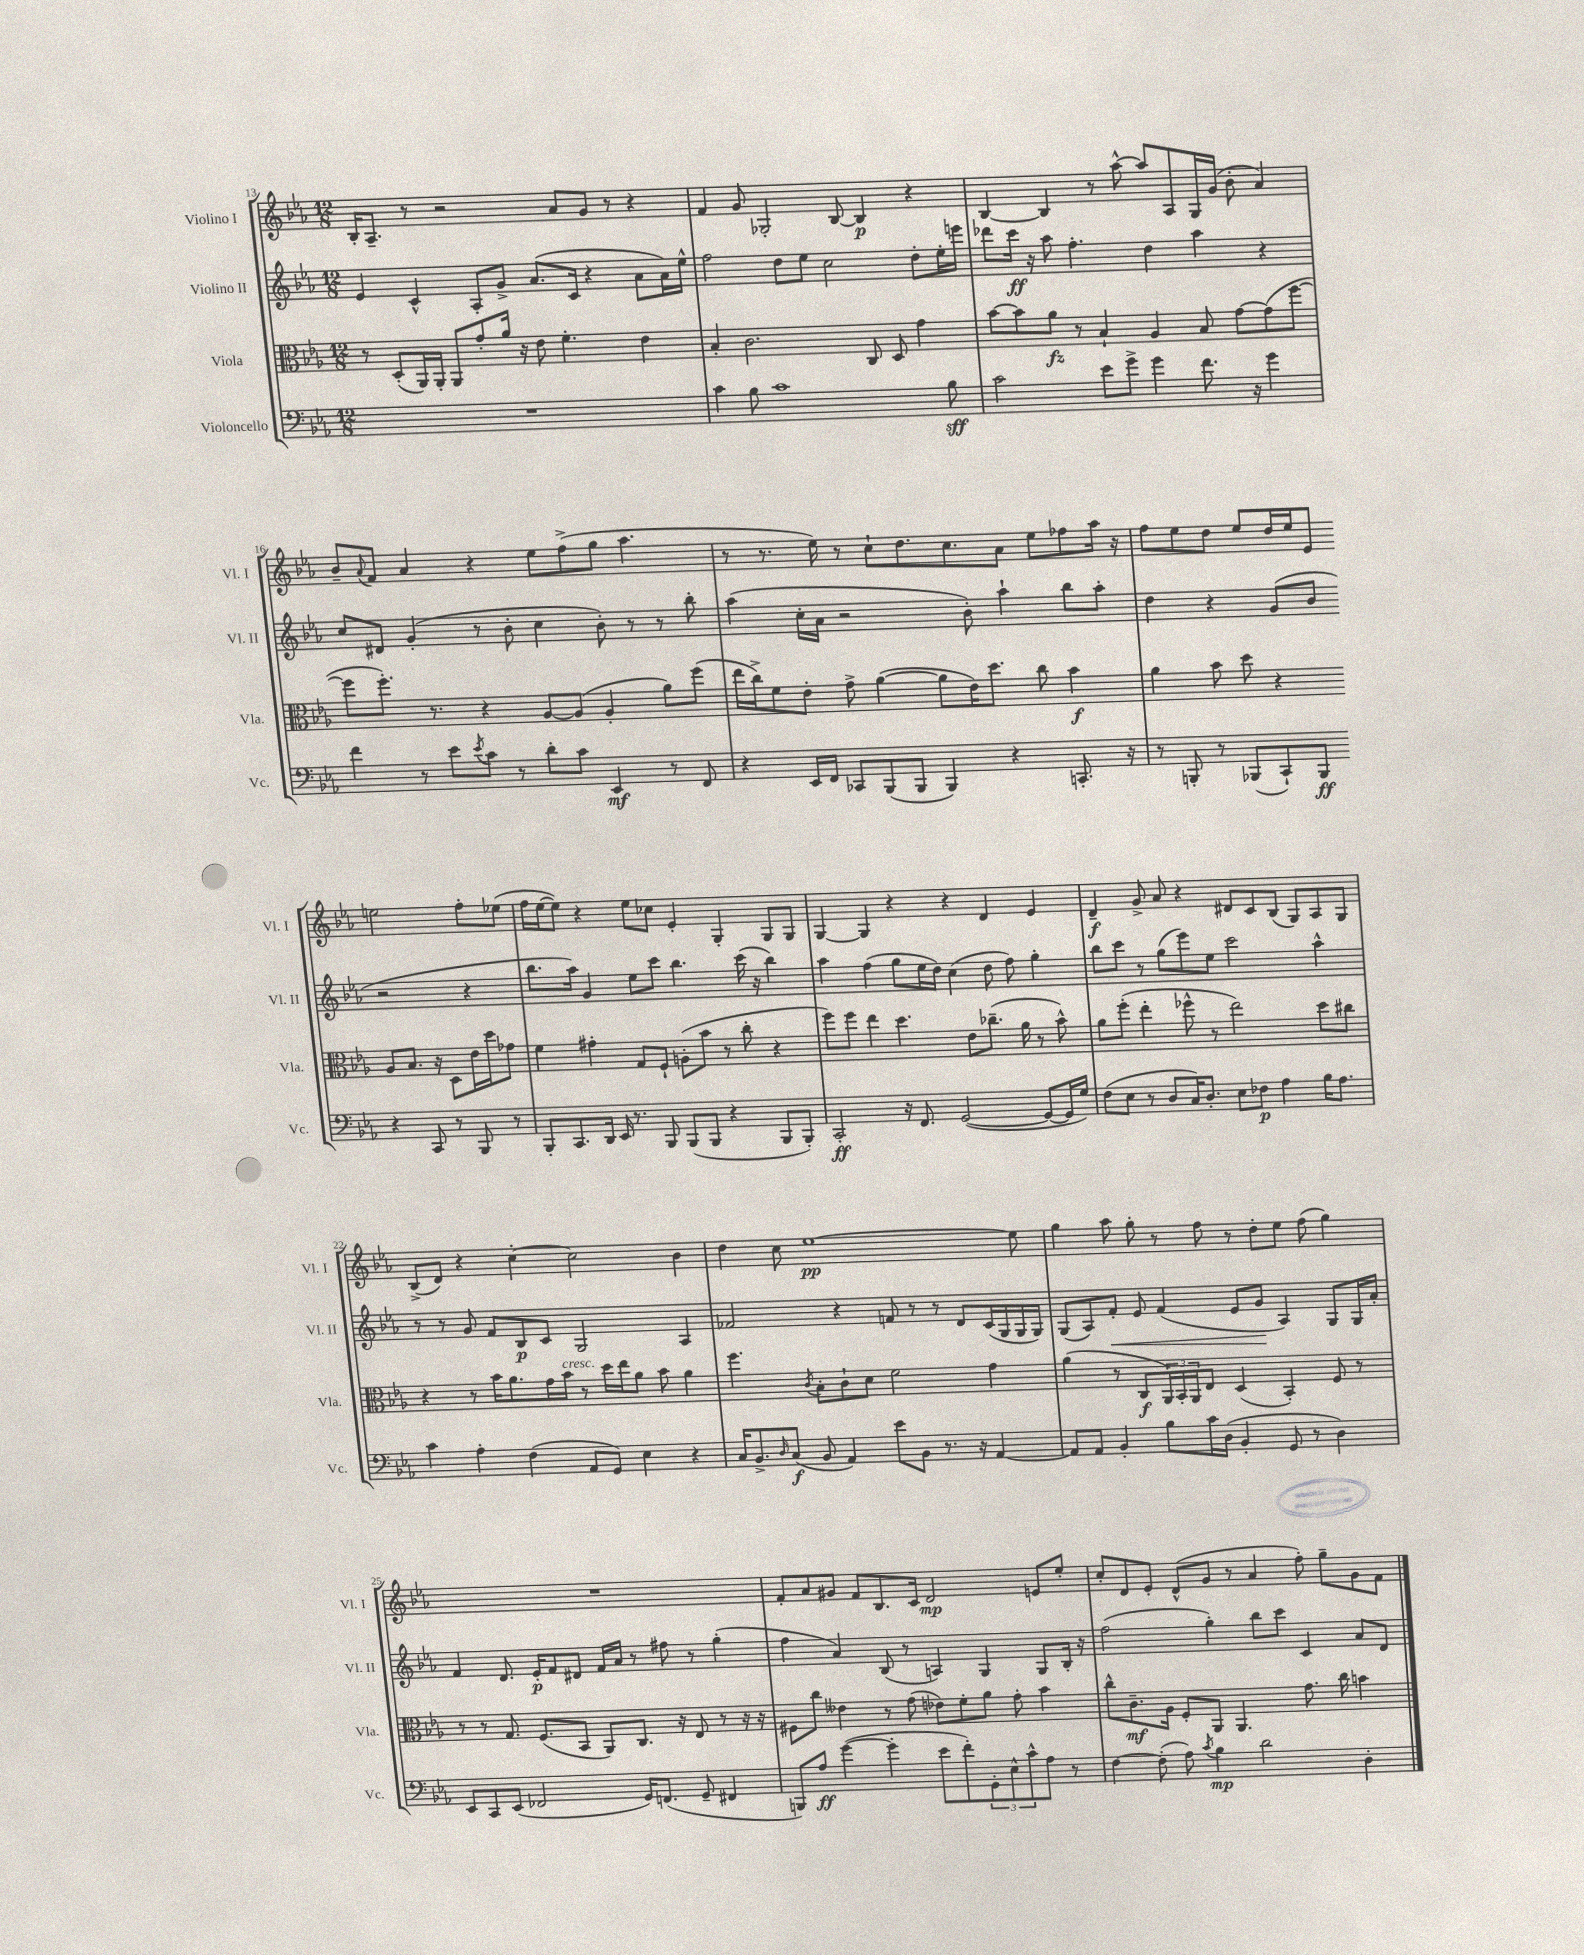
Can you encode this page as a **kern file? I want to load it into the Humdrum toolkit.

**kern	**dynam	**kern	**dynam	**kern	**dynam	**kern	**dynam
*part4	*part4	*part3	*part3	*part2	*part2	*part1	*part1
*staff4	*staff4	*staff3	*staff3	*staff2	*staff2	*staff1	*staff1
*I"Violoncello	*	*I"Viola	*	*I"Violino II	*	*I"Violino I	*
*I'Vc.	*	*I'Vla.	*	*I'Vl. II	*	*I'Vl. I	*
*clefF4	*	*clefC3	*	*clefG2	*	*clefG2	*
*k[b-e-a-]	*	*k[b-e-a-]	*	*k[b-e-a-]	*	*k[b-e-a-]	*
*M12/8	*	*M12/8	*	*M12/8	*	*M12/8	*
=13	=13	=13	=13	=13	=13	=13	=13
1.r	.	8r	.	4e-/	.	16B-'/KL	.
.	.	.	.	.	.	8.A-~/J	.
.	.	(8D'/L	.	.	.	.	.
.	.	16AA-/L)	.	4c^^/	.	8r	.
.	.	16AA-'/JJ	.	.	.	.	.
.	.	8AA-/L	.	.	.	2r	.
.	.	8g'/	.	8A-'/L	.	.	.
.	.	16a-/Jk	.	8g^/J	.	.	.
.	.	16r	.	.	.	.	.
.	.	8e-\	.	(8.a-/L	.	.	.
.	.	4.f'\	.	.	.	8a-/L	.
.	.	.	.	16c/Jk	.	.	.
.	.	.	.	4r	.	8g/J	.
.	.	.	.	.	.	8r	.
.	.	4e-\	.	8a-\L	.	4r	.
.	.	.	.	16a-\L)	.	.	.
.	.	.	.	16ee-^^\JJ	.	.	.
=14	=14	=14	=14	=14	=14	=14	=14
4c\	.	4B-'/	.	2ff\	.	4f/	.
8B-\	.	2.c\	.	.	.	8g/	.
1c	.	.	.	.	.	2G-X'/	.
.	.	.	.	8dd\L	.	.	.
.	.	.	.	8ee-\J	.	.	.
.	.	.	.	2cc\	.	.	.
.	.	.	.	.	.	[8B-/	.
.	.	8C/	.	.	.	4B-/]	p
.	.	8D/	.	.	.	.	.
.	.	4g\	.	8dd'\L	.	4r	.
8B-\	sff	.	.	16ee-'\L	.	.	.
.	.	.	.	16eeen\JJ	.	.	.
=15	=15	=15	=15	=15	=15	=15	=15
2c\	.	[8b-\L	.	8ddd-X\L	.	[4B-/	.
.	.	8b-\]	.	16ccc\Jk	ff	.	.
.	.	.	.	16r	.	.	.
.	.	8a-\J	fz	8aa-\	.	4B-/]	.
.	.	8r	.	4.ff'\	.	.	.
8e-\L	.	4B-`/	.	.	.	8r	.
8g^\J	.	.	.	.	.	[8aa-^^\	.
4g\	.	4A-/	.	4dd\	.	8aa-/L]	.
.	.	.	.	.	.	8A-/	.
8.f\	.	8B-/	.	4aa-\	.	16G/L	.
.	.	.	.	.	.	(16g/JJ	.
.	.	[8g\L	.	.	.	8b-'\	.
16r	.	.	.	.	.	.	.
4g\	.	(8g\]	.	4r	.	4a-/)	.
.	.	[8ff\J	.	.	.	.	.
!!LO:LB:g=z
=16	=16	=16	=16	=16	=16	=16	=16
4f\	.	8ff\L]	.	8cc/L	.	8b-~/L	.
.	.	.	.	.	.	8qqa-/	.
.	.	8.ff'\J)	.	8d#X/J	.	8f/J	.
8r	.	.	.	(4g'/	.	4a-/	.
.	.	8.r	.	.	.	.	.
8e-\L	.	.	.	.	.	.	.
8qe-/	.	.	.	.	.	.	.
8c\J	.	4r	.	8r	.	4r	.
8r	.	.	.	8b-'\	.	.	.
8d'\L	.	[8A-/L	.	4cc\	.	8ee-\L	.
8c\J	.	(8A-/J]	.	.	.	(8ff^\	.
4EE-/	mf	4A-'/	.	8b-'\)	.	8gg\J	.
.	.	.	.	8r	.	4.aa-\	.
8r	.	8a-\L)	.	8r	.	.	.
8FF/	.	(8ff\J	.	8bb-'\	.	.	.
=17	=17	=17	=17	=17	=17	=17	=17
4r	.	16ee-\LL	.	(4aa-\	.	8r	.
.	.	16cc^\J)	.	.	.	.	.
.	.	8f\	.	.	.	8.r	.
16EE-/LL	.	8e-'\J	.	16cc'\LL	.	.	.
16FF/JJ	.	.	.	16a-\JJ	.	16ee-\)	.
8CC-X/L	.	8g^\	.	2r	.	8r	.
(8BBB-/	.	([4a-\	.	.	.	8cc`\L	.
8BBB-/J	.	.	.	.	.	8.dd\	.
4BBB-/)	.	8a-\L]	.	.	.	.	.
.	.	.	.	.	.	8.cc\	.
.	.	16e-\K)	.	8b-'\)	.	.	.
.	.	8.dd\J	.	.	.	.	.
4r	.	.	.	4aa-`\	.	8a-\J	.
.	.	8cc\	.	.	.	8ee-\L	.
8.CCn'/	.	4b-\	f	8bb-\L	.	8ff-X\	.
.	.	.	.	8aa-'\J	.	16aa-\Jk	.
16r	.	.	.	.	.	16r	.
=18	=18	=18	=18	=18	=18	=18	=18
8r	.	4a-\	.	4dd\	.	8ff\L	.
8BBBn'/	.	.	.	.	.	8ee-\	.
8r	.	8b-\	.	4r	.	8dd\J	.
(8BBB-X/L	.	8dd\	.	.	.	8ee-/L	.
8CC`/)	.	4r	.	(8g/L	.	16dd/L	.
.	.	.	.	.	.	16ee-/J	.
8BBB-/J	ff	.	.	8b-/J	.	8e-/J	.
4r	.	8A-/L	.	2r	.	2een\	.
.	.	8.B-/J	.	.	.	.	.
8CC/	.	.	.	.	.	.	.
.	.	16r	.	.	.	.	.
8r	.	8D\L	.	.	.	.	.
8BBB-/	.	16e-\L	.	4r	.	8ff'\L	.
.	.	16dd\J	.	.	.	.	.
8r	.	8g-X\J	.	.	.	(8ee-X\J	.
!!LO:LB:g=z
=19	=19	=19	=19	=19	=19	=19	=19
8BBB-'/L	.	4f\	.	8.bb-\L	.	16ff\LL	.
.	.	.	.	.	.	[16ee-\J	.
8.CC/	.	.	.	.	.	8ee-\J])	.
.	.	.	.	16aa-\Jk)	.	.	.
.	.	4g#X'\	.	4g/	.	4r	.
16DD/Jk	.	.	.	.	.	.	.
16EE-/	.	.	.	.	.	.	.
8.r	.	.	.	.	.	.	.
.	.	8G/L	.	8ee-\L	.	8ee-\L	.
8BBB-/	.	8F`/J	.	8ccc\J	.	8cc-X\J	.
(8BBB-/L	.	(8An'\L	.	4.bb-\	.	4e-'/	.
8BBB-/J	.	8b-\J	.	.	.	.	.
4r	.	8r	.	.	.	4G'/	.
.	.	8cc'\	.	(16ccc\	.	.	.
.	.	.	.	16r	.	.	.
8BBB-/L	.	4r	.	4bb-\)	.	8G/L	.
8BBB-'/J)	.	.	.	.	.	8G/J	.
=20	=20	=20	=20	=20	=20	=20	=20
2CC'/	ff	8ff\L)	.	4aa-\	.	[4G/	.
.	.	8ff\J	.	.	.	.	.
.	.	4ee-\	.	(4ff\	.	4G/]	.
16r	.	4.dd\	.	8gg\L	.	4r	.
8.FF/	.	.	.	.	.	.	.
.	.	.	.	16ee-\L	.	.	.
.	.	.	.	16dd\JJ)	.	.	.
([2GG/	.	.	.	(4cc\	.	4r	.
.	.	8e-\L	.	.	.	.	.
.	.	(8.cc-X~\J	.	8dd\	.	4d/	.
.	.	.	.	8ff\)	.	.	.
.	.	16a-\	.	.	.	.	.
8GG/L_	.	8r	.	4gg'\	.	4e-/	.
16GG/L]	.	8b-^^\)	.	.	.	.	.
16G/JJ)	.	.	.	.	.	.	.
=21	=21	=21	=21	=21	=21	=21	=21
(8F\L	.	8a-\L	.	8bb-\L	.	4d~/	f
8E-\J	.	(8ff'\J	.	8ccc\J	.	.	.
8r	.	4ee-'\	.	8r	.	8g^/	.
8D/L	.	.	.	(8gg\L	.	8a-/	.
16C/K)	.	8ff-X^^\	.	8eee-\)	.	4r	.
8.D'/J	.	.	.	.	.	.	.
.	.	8r	.	8ee-\J	.	.	.
8E-\L	.	2ee-\)	.	2ccc\	.	8d#X/L	.
8F-X\J	p	.	.	.	.	8c/	.
4A-\	.	.	.	.	.	(8B-/J	.
.	.	.	.	.	.	8G/L)	.
16B-\KL	.	8dd\L	.	4aa-^^\	.	8A-/	.
8.A-\J	.	.	.	.	.	.	.
.	.	8cc#X\J	.	.	.	8G/J	.
!!LO:LB:g=z
=22	=22	=22	=22	=22	=22	=22	=22
4c\	.	4r	.	8r	.	(8B-^/L	.
.	.	.	.	8r	.	8d/J)	.
4A-'\	.	8r	.	8g/	.	4r	.
.	.	16b-\KL	.	8f/L	.	.	.
.	.	8.a-\	.	.	.	.	.
(4F\	.	.	.	8B-/	p	[4cc'\	.
.	.	16g\L	.	8c/J	.	.	.
!	!	!LO:TX:a:i:t=cresc.	!	!	!	!	!
.	.	16b-\JJ	.	.	.	.	.
8AA-/L	.	8r	.	2G/	.	2cc\]	.
8GG/J)	.	16dd\LL	.	.	.	.	.
.	.	16ee-\J	.	.	.	.	.
4E-\	.	8a-\J	.	.	.	.	.
.	.	8b-\	.	.	.	.	.
4r	.	4a-\	.	4A-/	.	4b-\	.
=23	=23	=23	=23	=23	=23	=23	=23
16C/KL	.	4.ff\	.	2f-X/	.	4dd\	.
8.BB-^/	.	.	.	.	.	.	.
16qqD/	.	.	.	.	.	.	.
(8C/J	f	.	.	.	.	8cc\	.
.	.	8qc/	.	.	.	.	.
8BB-/	.	8B-'\L	.	.	.	[1ee-	pp
4AA-/)	.	8c`\	.	4r	.	.	.
.	.	8d\J	.	.	.	.	.
8e-\L	.	2f\	.	8fn/	.	.	.
8BB-\J	.	.	.	8r	.	.	.
8.r	.	.	.	8r	.	.	.
.	.	.	.	8d/L	.	.	.
16r	.	.	.	.	.	.	.
[4AA-/	.	4g\	.	(16c/L	.	.	.
.	.	.	.	16G/	.	.	.
.	.	.	.	16G/	.	8ee-\]	.
.	.	.	.	16G/JJ)	.	.	.
=24	=24	=24	=24	=24	=24	=24	=24
8AA-/L]	.	(4a-\	.	(8G/L	.	4gg\	.
8AA-/J	.	.	.	8A-/)	.	.	.
!	!	!	!	!	!LO:HP:b	!	!
4BB-'/	.	8r	.	8f'/J	<	8aa-\	.
.	.	8C/L	f	8e-/	.	8gg'\	.
8B-\L	.	24AA-/L)	.	(4f/	.	8r	.
.	.	24BB-'/	.	.	.	.	.
.	.	24AA-/J	.	.	.	.	.
16c\L	.	8E-/J	.	.	.	8ff\	.
(16D\JJ	.	.	.	.	.	.	.
4BB-'/	.	(4D/	.	8e-/L	.	8r	.
.	.	.	.	8g/J	.	8dd'\L	.
8GG/	.	4BB-'/)	.	4A-/)	[	8ee-\J	.
8r	.	.	.	.	.	(8ff\	.
4D\)	.	8F/	.	8G/L	.	4gg\)	.
.	.	8r	.	16G/L	.	.	.
.	.	.	.	16a-'/JJ	.	.	.
!!LO:LB:g=z
=25	=25	=25	=25	=25	=25	=25	=25
8EE-/L	.	8r	.	4f/	.	1.r	.
8CC/	.	8r	.	.	.	.	.
(8EE-/J	.	8.G/	.	8.d/	.	.	.
2FF-X/	.	.	.	.	.	.	.
.	.	(8.F/L	.	16e-'/KL	p	.	.
.	.	.	.	8f/	.	.	.
.	.	8BB-/J	.	8d#X/J	.	.	.
.	.	8AA-/L)	.	16f/LL	.	.	.
.	.	.	.	16a-/JJ	.	.	.
16GG/KL)	.	8.C/J	.	8r	.	.	.
(8.FFn/J	.	.	.	.	.	.	.
.	.	.	.	8ff#X\	.	.	.
.	.	16r	.	.	.	.	.
8GG~/	.	8E-/	.	8r	.	.	.
4FF#X/	.	8r	.	(4gg'\	.	.	.
.	.	16r	.	.	.	.	.
.	.	16r	.	.	.	.	.
=26	=26	=26	=26	=26	=26	=26	=26
8BBBn/L)	.	8F#X\L	.	4ff\	.	8f'/L	.
8A-/J	ff	8cc\J	.	.	.	8a-/	.
([4g\	.	4e--X\	.	4a-/)	.	8g#X/J	.
.	.	.	.	.	.	8f/L	.
4g'\]	.	8r	.	(8B-/	.	8.B-/	.
.	.	(8g\	.	8r	.	.	.
.	.	.	.	.	.	16c/Jk	.
8e-\L	.	8e-X\L)	.	4An/)	.	2d/	mp
8f'\)	.	8f'\	.	.	.	.	.
12GG'\	.	8a-\J	.	4G/	.	.	.
12E-^^\	.	.	.	.	.	.	.
.	.	8g'\	.	.	.	.	.
12c^^\	.	.	.	.	.	.	.
8A-\J	.	4b-\	.	8G/L	.	8en/L	.
8r	.	.	.	16B-'/Jk	.	8ee-'/J	.
.	.	.	.	16r	.	.	.
=27	=27	=27	=27	=27	=27	=27	=27
[4F\	.	8cc^^\L	.	(2ff\	.	8cc'/L	.
.	.	8.c~\	mf	.	.	8d/	.
(8F'\]	.	.	.	.	.	8e-'/J	.
.	.	16A-\Jk	.	.	.	.	.
8A-\)	.	8F'/L	.	.	.	(8d^^/L	.
8qc/	.	.	.	.	.	.	.
4B-\	mp	8AA-/J	.	4gg'\)	.	8g/J	.
.	.	4.AA-/	.	.	.	8r	.
2d\	.	.	.	8bb-\L	.	4a-/	.
.	.	.	.	8ccc\J	.	.	.
.	.	8.g\	.	4c/	.	8ff'\)	.
.	.	.	.	.	.	8gg~\L	.
.	.	16cc\	.	.	.	.	.
4D'\	.	4bn\	.	8a-/L	.	8g\	.
.	.	.	.	8d/J	.	8f\J	.
==	==	==	==	==	==	==	==
*-	*-	*-	*-	*-	*-	*-	*-
